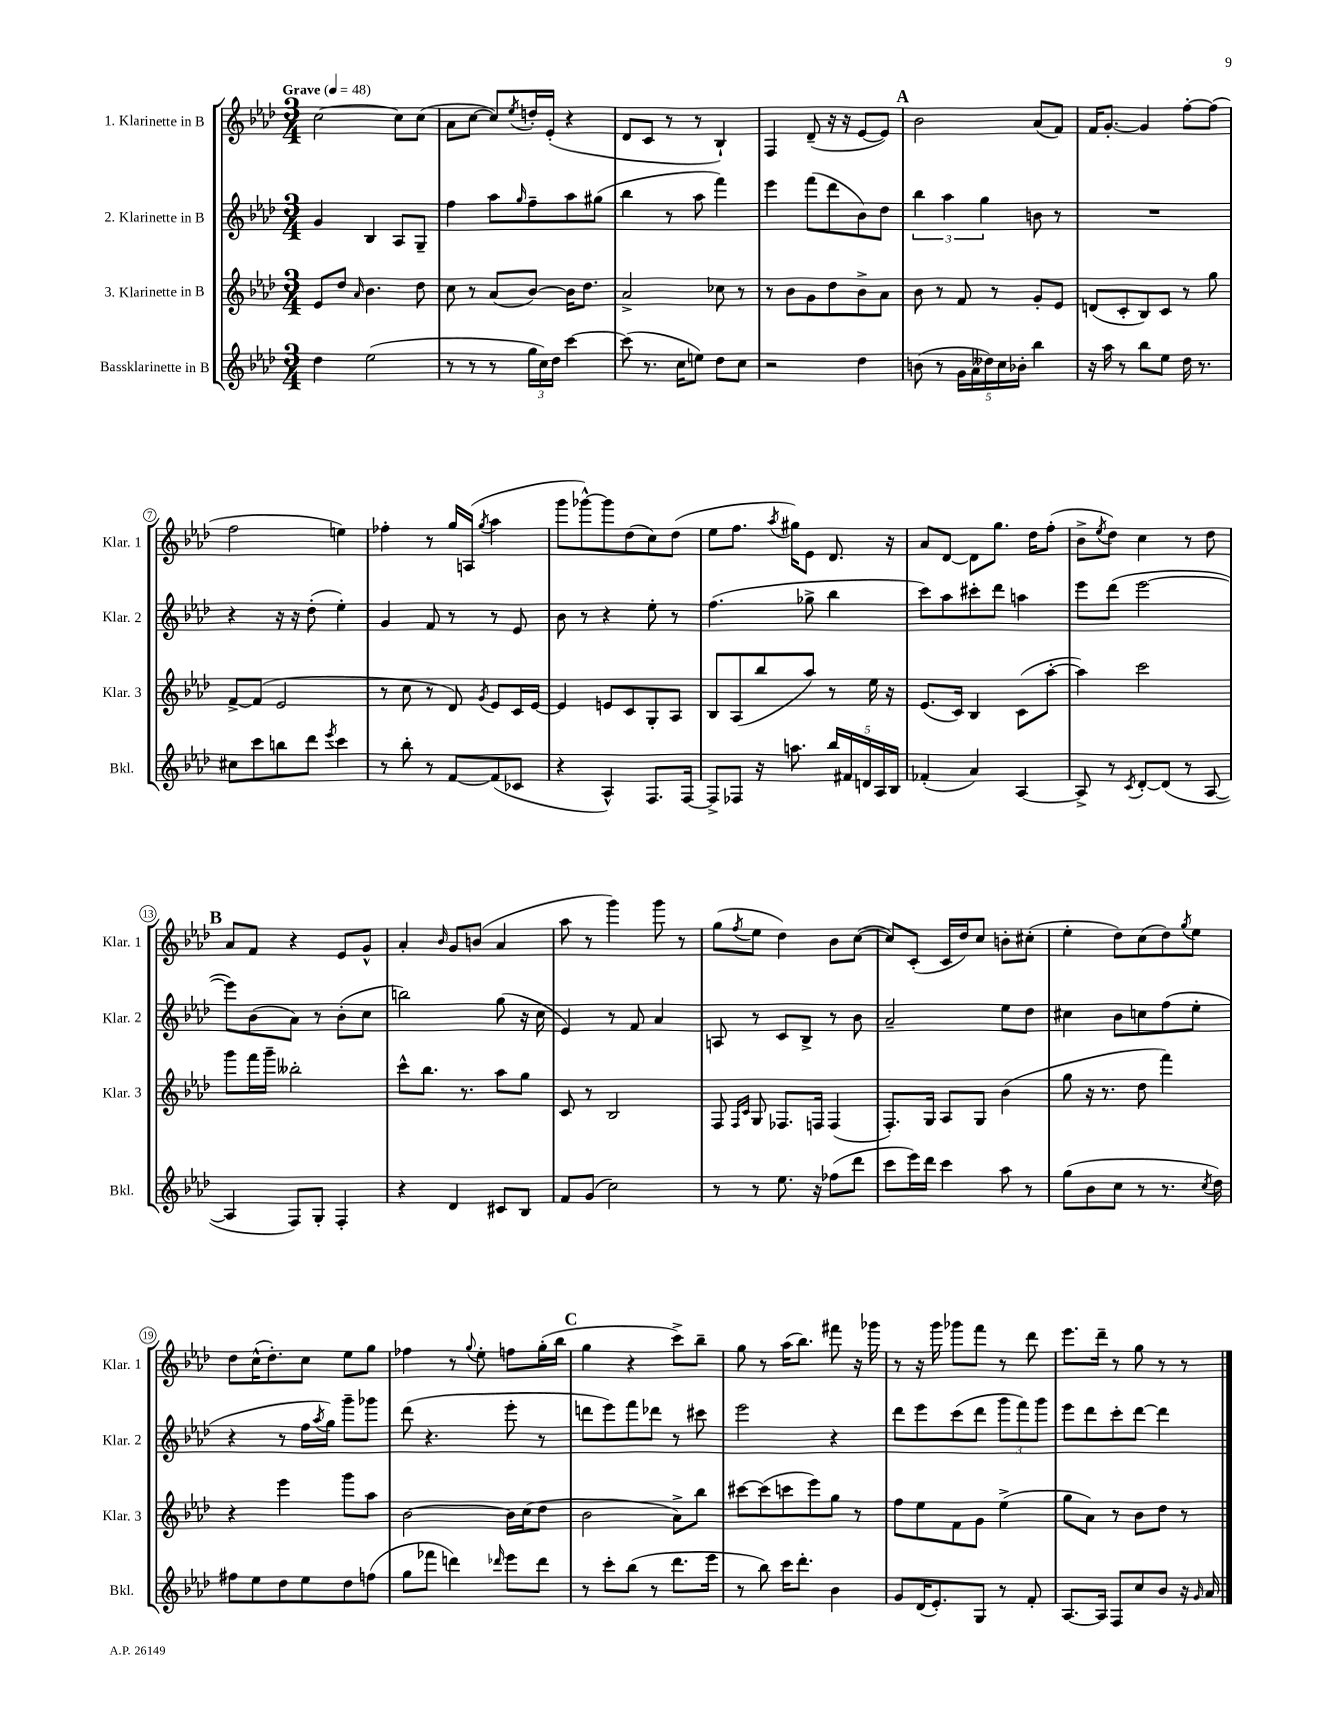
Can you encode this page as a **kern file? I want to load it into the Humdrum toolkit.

**kern	**kern	**kern	**kern
*staff4	*staff3	*staff2	*staff1
*clefG2	*clefG2	*clefG2	*clefG2
*k[b-e-a-d-]	*k[b-e-a-d-]	*k[b-e-a-d-]	*k[b-e-a-d-]
*M3/4	*M3/4	*M3/4	*M3/4
*MM48	*MM48	*MM48	*MM48
4dd-	8e-	4g	[2cc
.	8dd-	.	.
.	16qqa-	.	.
(2ee-	4.b-	4B-	.
.	.	8A-	8cc]
.	8dd-	8G~	(8cc
=	=	=	=
8r	8cc	4ff	8a-
8r	8r	.	[8cc
8r	(8a-	8aa-	8cc])
.	.	16qqgg	8qee-
24gg	[8b-)	8ff~	16dd'
24cc)	.	.	.
.	.	.	(16e-'
24dd-	.	.	.
[4ccc	16b-]	8aa-	4r
.	8.dd-	.	.
.	.	(8gg#	.
=	=	=	=
(8ccc]	2a-^	4bb-	8d-
8.r	.	.	8c
.	.	8r	8r
16cc	.	.	.
8ee)	.	8aa-	8r
8dd-	8cc-	4fff)	4B-`)
8cc	8r	.	.
=	=	=	=
2r	8r	4eee-	4F
.	8b-	.	.
.	8g	(8fff	(8d-~
.	8dd-	8ddd-	16r
.	.	.	16r
4dd-	8b-^	8b-)	[8e-
.	8a-	8dd-	8e-])
=	=	=	=
(8b	8b-	6bb-	2b-
8r	8r	.	.
.	.	6aa-	.
20g	8f	.	.
20a-	.	.	.
.	.	6gg	.
20dd--)	.	.	.
.	8r	.	.
20cc	.	.	.
20b-'	.	.	.
4bb-	8g'	8b	(8a-
.	8e-	8r	8f)
=	=	=	=
16r	(8d	2.r	16f
16aa-	.	.	[8.g'
8r	8c'	.	.
8bb-	8B-)	.	4g]
8ee-	8c	.	.
16dd-	8r	.	[8ff'
8.r	.	.	.
.	8gg	.	(8ff]
=	=	=	=
8cc#	[8f^	4r	2ff
8ccc	(8f]	.	.
8bb	2e-	16r	.
.	.	16r	.
8ddd-	.	(8dd-'	.
8qeee-	.	.	.
4ccc	.	4ee-')	4ee)
=	=	=	=
8r	8r	4g	4ff-'
8bb-'	8cc	.	.
8r	8r	8f	8r
[8f	8d-)	8r	16gg
.	.	.	(16A
.	8qg	.	8qgg
(8f]	8e-	8r	4aa-
8c-	16c	8e-	.
.	[16e-	.	.
=	=	=	=
4r	4e-]	8b-	8ggg
.	.	8r	[8ggg-^^)
4A-^^)	8e	4r	8ggg-]
.	8c	.	(8dd-
8.F	8G'	8ee-'	8cc)
.	8A-	8r	(8dd-
[16F	.	.	.
=	=	=	=
8F^]	8B-	(4.ff	8ee-
8F-	(8A-	.	8.ff
16r	8bb-	.	.
.	.	.	8qaa-
8.aa	.	.	16gg#)
.	8aa-)	8gg-^	8e-
20bb-	8r	4bb-	8.d-
20f#	.	.	.
20d	.	.	.
.	16ee-	.	.
20A-	.	.	.
.	16r	.	16r
20B-	.	.	.
=	=	=	=
(4f-'	(8.e-	8ccc)	8a-
.	.	8aa-	[8d-
.	16c)	.	.
4a-)	4B-	8ccc#'	8d-]
.	.	8ddd-	8.gg
[4A-	(8c	4aa	.
.	.	.	16dd-
.	[8aa-'	.	(8ff'
=	=	=	=
8A-^]	4aa-])	8eee-	8b-^
.	.	.	8qee-
8r	.	(8ddd-	8dd-)
8qc	.	.	.
[8d-'	2ccc	[2eee-	4cc
(8d-]	.	.	.
8r	.	.	8r
[8A-	.	.	8dd-
=	=	=	=
4A-]	8ggg	8eee-])	8a-
.	16fff	(8b-	8f
.	16ggg~	.	.
8F)	2bb--'	8a-)	4r
8G'	.	8r	.
4F'	.	(8b-'	8e-
.	.	8cc	8g^^
=	=	=	=
4r	8ccc^^	2bb)	4a-'
.	8.bb-	.	.
.	.	.	16qqb-
4d-	.	.	8g
.	8.r	.	.
.	.	.	(8b
8c#	8aa-	(8gg	4a-
8B-	8gg	16r	.
.	.	16cc	.
=	=	=	=
8f	8c	4e-)	8aa-
(8g	8r	.	8r
2cc)	2B-	8r	4ggg)
.	.	8f	.
.	.	4a-	8ggg
.	.	.	8r
=	=	=	=
8r	8F	8A	(8gg
.	16qqF	.	.
.	16qqc	.	8qff
8r	8G	8r	8ee-
8.ee-	8.F-	8c	4dd-)
.	.	8B-^	.
16r	16F	.	.
(8ff-	(4F	8r	8b-
8ddd-	.	8b-	([8cc
=	=	=	=
8ccc	8.F')	2a-~	8cc])
16eee-)	.	.	(8c'
16ddd-	16G	.	.
4ccc	8A-	.	16c
.	.	.	16dd-)
.	8G	.	8cc
8aa-	(4b-	8ee-	8b'
8r	.	8dd-	(8cc#'
=	=	=	=
(8gg	8gg	4cc#	4ee-'
8b-	16r	.	.
.	8.r	.	.
8cc	.	8b-	8dd-)
8r	8dd-	8cc	(8cc
8.r	4fff)	(8ff	8dd-)
.	.	.	8qgg
.	.	8ee-'	8ee-
8qcc	.	.	.
16dd-)	.	.	.
=	=	=	=
8ff#	4r	4r	8dd-
8ee-	.	.	(16cc^^
.	.	.	8.dd-')
8dd-	4eee-	8r	.
8ee-	.	16ff	8cc
.	.	8qaa-	.
.	.	16gg)	.
8dd-	8ggg	8ggg~	8ee-
(8ff	8aa-	8ggg-	8gg
=	=	=	=
8gg	[2b-	(8ddd-	4ff-
8fff-	.	4.r	.
4ddd)	.	.	8r
.	.	.	8qqgg
.	.	.	8ee-'
16qqddd-	.	.	.
8eee-	16b-]	8eee-'	8ff
.	(16cc	.	.
8ddd-	8dd-	8r	(16gg'
.	.	.	16bb-
=	=	=	=
8r	2b-	8ddd	4gg
8ccc'	.	8eee-)	.
(8bb-	.	8fff	4r
8r	.	8ddd-	.
8.ddd-	8a-^)	8r	8ccc^)
.	8bb-	8ccc#	8bb-~
16eee-	.	.	.
=	=	=	=
8r	[8ccc#	2eee-	8gg
8bb-)	(8ccc#]	.	8r
16ccc	8ccc	.	(16aa-
8.ddd-'	.	.	8.bb-)
.	8eee-)	.	.
4b-	8gg	4r	8fff#
.	8r	.	16r
.	.	.	16ggg-
=	=	=	=
8g	8ff	8ddd-	8r
(16d-	8ee-	8eee-	16r
8.e-')	.	.	16ggg
.	8f	(8ccc	8ggg-
8G	8g	8ddd-	8fff
8r	(4ee-^	12ggg	8r
.	.	12fff)	.
8f'	.	.	8ddd-
.	.	12ggg	.
=	=	=	=
[8.A-	8gg	8eee-	8.eee-
.	8a-)	8ddd-	.
16A-]	.	.	16ddd-~
8F	8r	8ccc'	8r
8cc	8b-	[8ddd-	8gg
8b-	8dd-	4ddd-]	8r
16r	8r	.	8r
16qqg	.	.	.
16a-	.	.	.
==	==	==	==
*-	*-	*-	*-
